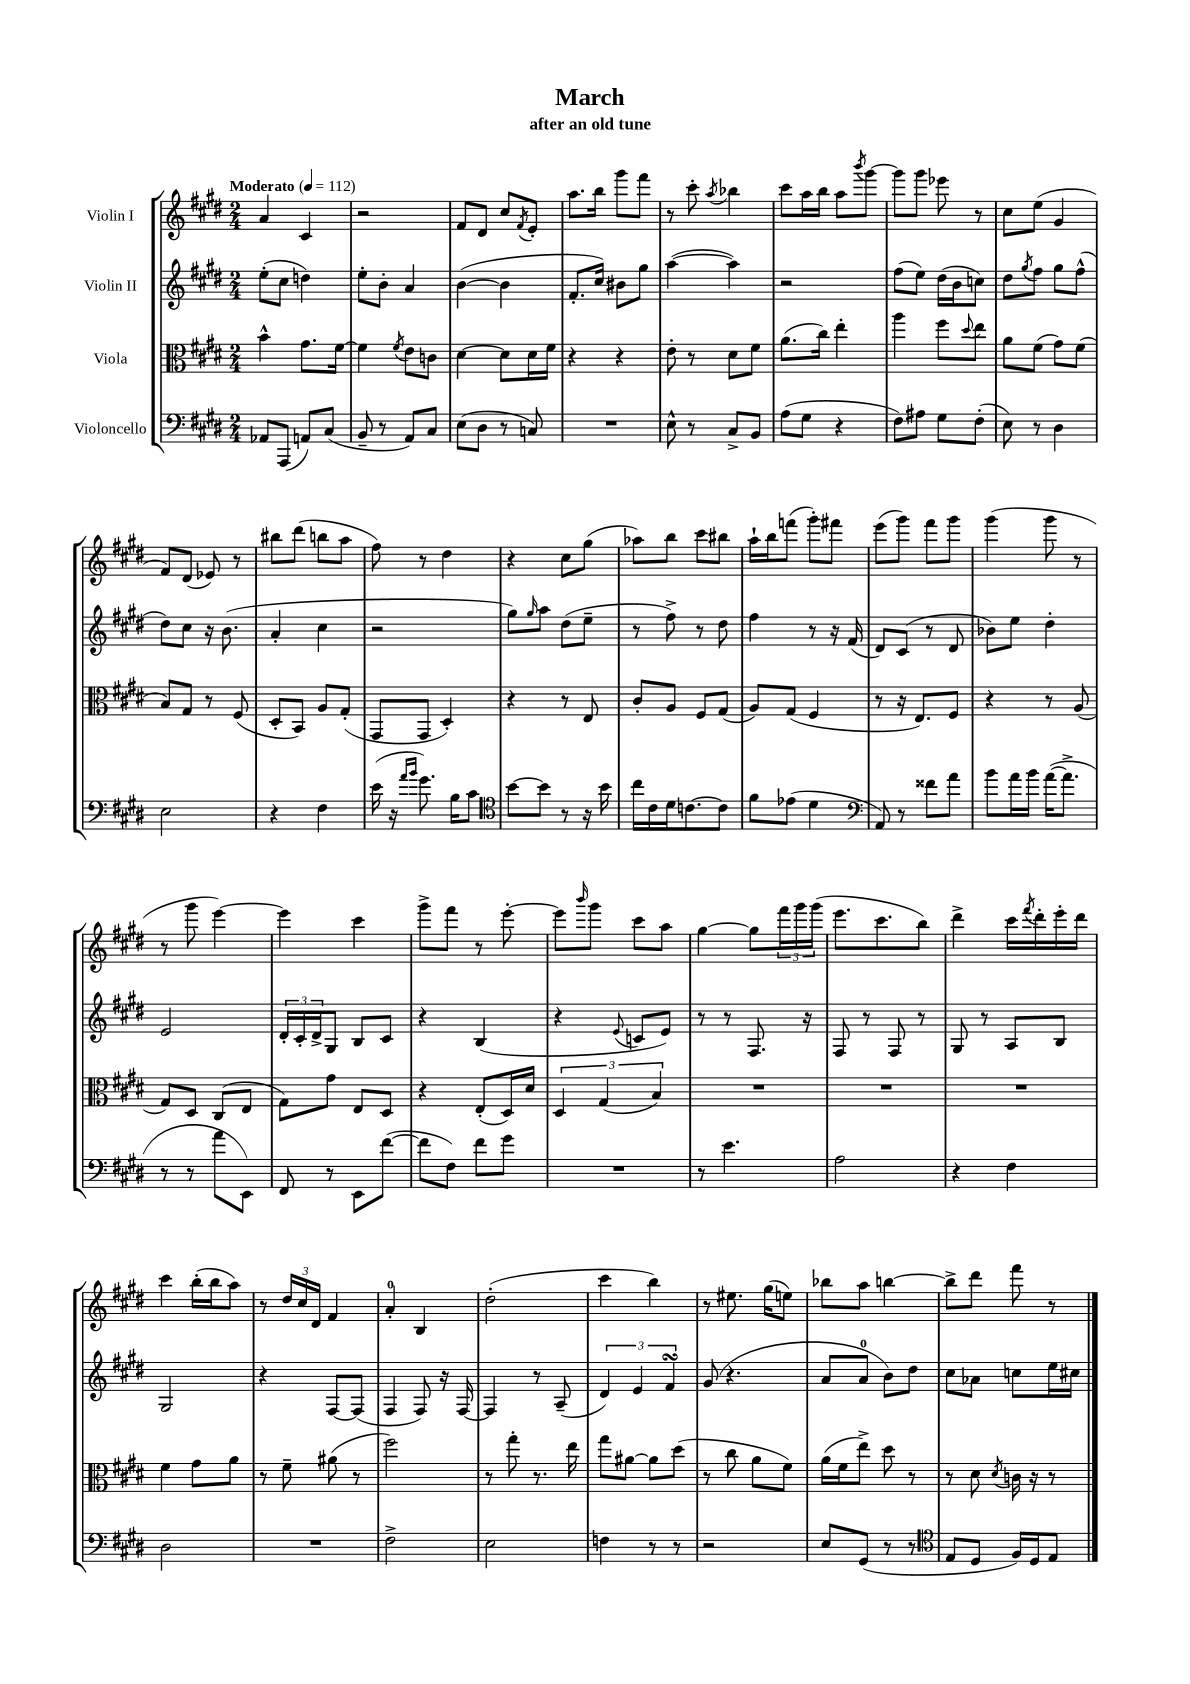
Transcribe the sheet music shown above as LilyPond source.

\header { title = "March" subtitle = "after an old tune" }
<<
\new StaffGroup <<
\new Staff = "s0" \with { instrumentName = "Violin I" } {
    \clef treble \key e \major \numericTimeSignature \time 2/4 \tempo "Moderato" 4 = 112
    a'4 cis'4 |
    r2 |
    fis'8 dis'8 cis''8 \acciaccatura { fis'8 } e'8-. |
    a''8. b''16 gis'''8 fis'''8 |
    r8 cis'''8-. \acciaccatura { a''8 } bes''4 |
    cis'''8 a''16 b''16 a''8 \acciaccatura { b'''8 } gis'''8~ |
    gis'''8 gis'''8 ees'''8 r8 |
    cis''8 e''8( gis'4 |
    fis'8) dis'8( ees'8) r8 |
    bis''8 dis'''8( b''8 a''8 |
    fis''8) r8 dis''4 |
    r4 cis''8 gis''8( |
    aes''8) b''8 cis'''8 bis''8 |
    a''16-! b''16 f'''8( gis'''8-.) fis'''8 |
    e'''8( gis'''8) fis'''8 gis'''8 |
    gis'''4( gis'''8 r8 |
    r8 gis'''8 e'''4~) |
    e'''4 cis'''4 |
    gis'''8-> fis'''8 r8 e'''8~-. |
    e'''8 \grace { b'''16 } gis'''8 cis'''8 a''8 |
    gis''4~ gis''8 \tuplet 3/2 { fis'''16 gis'''16 gis'''16( } |
    e'''8. cis'''8. b''8) |
    dis'''4-> cis'''16 \acciaccatura { fis'''8 } dis'''16-. e'''16-. dis'''16 |
    cis'''4 b''16-.( b''16 a''8) |
    r8 \tuplet 3/2 { dis''16 cis''16 dis'16 } fis'4 |
    a'4-0-. b4 |
    dis''2-.( |
    cis'''4 b''4) |
    r8 eis''8. gis''16( e''8) |
    bes''8 a''8 b''4~ |
    b''8-> dis'''8 fis'''8 r8 \bar "|." |
}
\new Staff = "s1" \with { instrumentName = "Violin II" } {
    \clef treble \key e \major \numericTimeSignature \time 2/4
    e''8-.( cis''8 d''4) |
    e''8-. b'8-. a'4 |
    b'4~( b'4 |
    fis'8.-. cis''16) bis'8 gis''8 |
    a''4~( a''4) |
    r2 |
    fis''8( e''8) dis''16( b'16 c''8) |
    dis''8 \acciaccatura { gis''8 } fis''8 gis''8 fis''8-^( |
    dis''8) cis''8 r16 b'8.( |
    a'4-. cis''4 |
    r2 |
    gis''8) \grace { gis''16 } a''8 dis''8( e''8-- |
    r8 fis''8->) r8 dis''8 |
    fis''4 r8 r16 fis'16( |
    dis'8) cis'8( r8 dis'8 |
    bes'8) e''8 dis''4-. |
    e'2 |
    \tuplet 3/2 { dis'16-. cis'16-. dis'16-> } gis8 b8 cis'8 |
    r4 b4( |
    r4 \appoggiatura { e'8 } c'8 e'8) |
    r8 r8 fis8. r16 |
    fis8 r8 fis8 r8 |
    gis8 r8 a8 b8 |
    gis2 |
    r4 fis8~ fis8( |
    fis4 fis8) r16 fis16~ |
    fis4 r8 a8--( |
    \tuplet 3/2 { dis'4) e'4 fis'4\turn } |
    gis'8( r4. |
    a'8 a'8-0 b'8) dis''8 |
    cis''8 aes'8 c''8 e''16 cis''16 \bar "|." |
}
\new Staff = "s2" \with { instrumentName = "Viola" } {
    \clef alto \key e \major \numericTimeSignature \time 2/4
    b'4-^ gis'8. fis'16~ |
    fis'4 \acciaccatura { fis'8 } e'8 c'8 |
    dis'4~ dis'8 dis'16 fis'16 |
    r4 r4 |
    e'8-. r8 dis'8 fis'8 |
    a'8.( cis''16) e''4-. |
    a''4 fis''8 \appoggiatura { dis''8 } e''8 |
    a'8 fis'8( gis'8) fis'8( |
    b8) gis8 r8 fis8( |
    dis8-. b,8) a8 gis8-.( |
    gis,8 gis,8 dis4-.) |
    r4 r8 e8 |
    cis'8-. a8 fis8 gis8( |
    a8) gis8( fis4 |
    r8 r16 e8.) fis8 |
    r4 r8 a8( |
    gis8) dis8 cis8( e8 |
    gis8) gis'8 e8 dis8 |
    r4 e8-.( dis16) dis'16 |
    \tuplet 3/2 { dis4 gis4( b4) } |
    R2 |
    R2 |
    R2 |
    fis'4 gis'8 a'8 |
    r8 fis'8-- ais'8( r8 |
    fis''2) |
    r8 gis''8-. r8. e''16 |
    gis''8 ais'8~ ais'8 dis''8( |
    r8 cis''8 a'8 fis'8) |
    a'16( fis'16 e''8->) dis''8 r8 |
    r8 dis'8 \acciaccatura { dis'8 } c'16 r16 r8 \bar "|." |
}
\new Staff = "s3" \with { instrumentName = "Violoncello" } {
    \clef bass \key e \major \numericTimeSignature \time 2/4
    aes,8 a,,8( a,8) cis8( |
    b,8-- r8 a,8) cis8 |
    e8( dis8 r8 c8) |
    R2 |
    e8-^ r8 cis8-> b,8 |
    a8( gis8 r4 |
    fis8) ais8 gis8 fis8-.( |
    e8) r8 dis4 |
    e2 |
    r4 fis4 |
    e'16( r16 \grace { a'16 b'16 } gis'8.) b16 cis'8 |
    \clef tenor b'8~ b'8 r8 r16 b'16 |
    cis''16 cis'16 dis'16 c'8.~ c'8 |
    fis'8 ees'8( dis'4 |
    \clef bass a,8) r8 fisis'8 a'8 |
    b'8 a'16 b'16 a'16~( a'8.-> |
    r8 r8 a'8 e,8) |
    fis,8 r8 e,8 fis'8~( |
    fis'8 fis8) fis'8 gis'8 |
    R2 |
    r8 e'4. |
    a2 |
    r4 fis4 |
    dis2 |
    R2 |
    fis2-> |
    e2 |
    f4 r8 r8 |
    r2 |
    e8 gis,8( r8 r8 |
    \clef tenor e8 dis8 fis16) dis16 e8 \bar "|." |
}
>>
>>
\layout { \context { \Score \remove "Bar_number_engraver" } }
